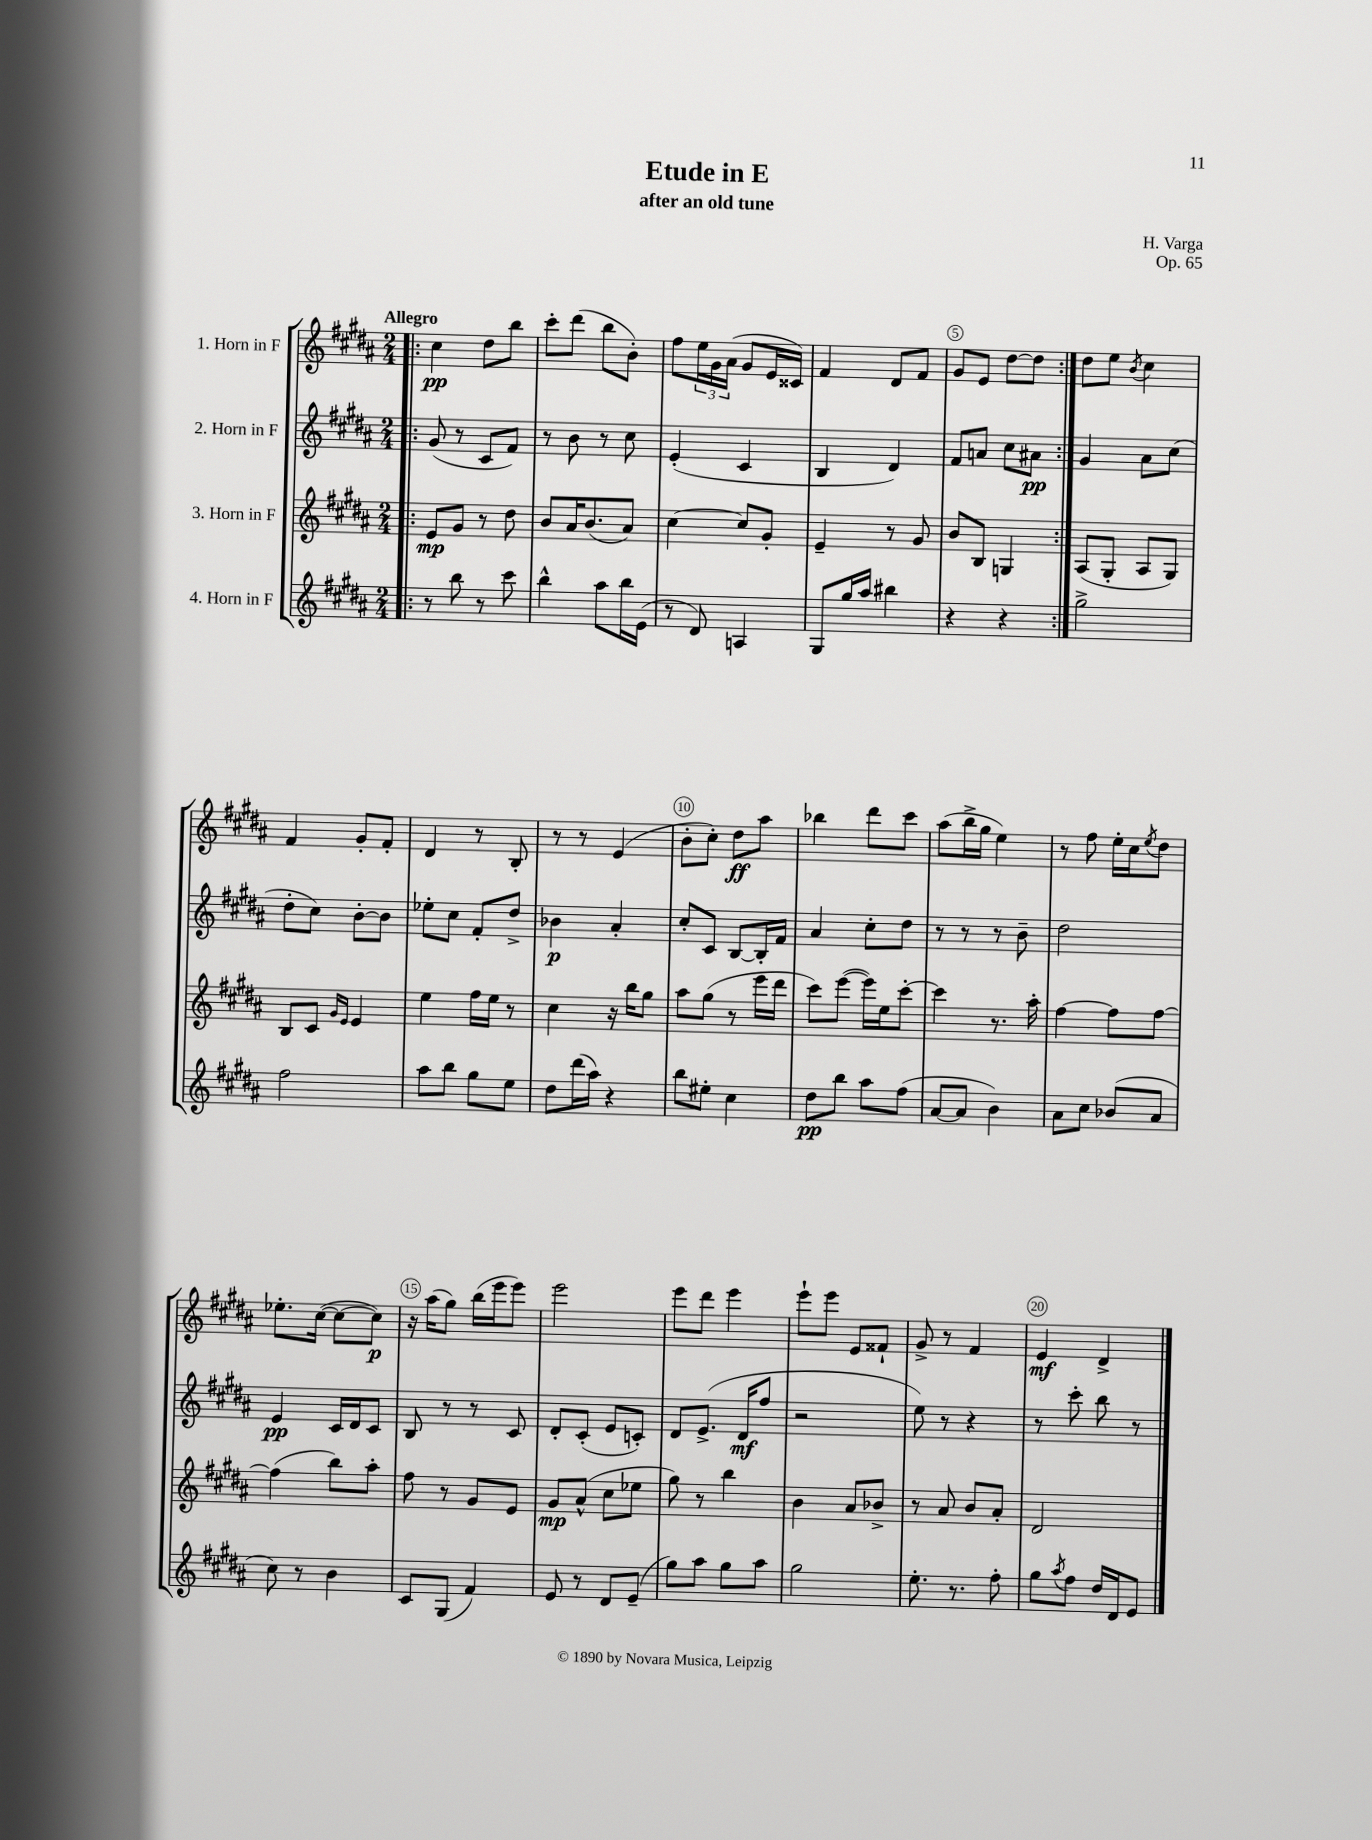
\header { title = "Etude in E" composer = "H. Varga" subtitle = "after an old tune" opus = "Op. 65" }
<<
\new StaffGroup <<
\new Staff = "s0" \with { instrumentName = "1. Horn in F" } {
    \clef treble \key b \major \numericTimeSignature \time 2/4 \tempo "Allegro"
    \repeat volta 2 { \bar ".|:" cis''4\pp dis''8 b''8 |
    cis'''8-. dis'''8( b''8 b'8-.) |
    fis''8 \tuplet 3/2 { e''16 gis'16 ais'16( } gis'8 e'16 cisis'16) |
    fis'4 dis'8 fis'8 |
    gis'8 e'8 dis''8~ dis''8 | }
    dis''8 e''8 \acciaccatura { b'8 } cis''4 |
    fis'4 gis'8-. fis'8-. |
    dis'4 r8 b8-. |
    r8 r8 e'4( |
    b'8-. cis''8-.) dis''8\ff ais''8 |
    bes''4 dis'''8 cis'''8 |
    ais''8( b''16-> gis''16 e''4) |
    r8 fis''8 e''16-. cis''16 \acciaccatura { e''8 } dis''8 |
    ees''8.-. cis''16~( cis''8~ cis''8\p) |
    r16 ais''16( gis''8) b''16( e'''16 e'''8) |
    e'''2 |
    e'''8 dis'''8 e'''4 |
    e'''8-! e'''8 e'8 fisis'8-! |
    gis'8-> r8 fis'4 |
    e'4\mf dis'4-> \bar "|." |
}
\new Staff = "s1" \with { instrumentName = "2. Horn in F" } {
    \clef treble \key b \major \numericTimeSignature \time 2/4
    \repeat volta 2 { \bar ".|:" gis'8( r8 cis'8 fis'8) |
    r8 b'8 r8 cis''8 |
    e'4-.( cis'4 |
    b4 dis'4) |
    fis'8 a'8 cis''8 ais'8\pp | }
    gis'4 ais'8 cis''8( |
    dis''8-. cis''8) b'8~-. b'8 |
    ees''8-. cis''8 fis'8-. dis''8-> |
    bes'4\p ais'4-. |
    cis''8-. cis'8 b8~ b16-. fis'16 |
    ais'4 cis''8-. dis''8 |
    r8 r8 r8 b'8-- |
    dis''2 |
    e'4\pp cis'16 dis'16 cis'8 |
    b8 r8 r8 cis'8 |
    dis'8-. cis'8-.( e'8 c'8-.) |
    dis'8 e'8.->( dis'16\mf fis''8 |
    r2 |
    e''8) r8 r4 |
    r8 cis'''8-. b''8 r8 \bar "|." |
}
\new Staff = "s2" \with { instrumentName = "3. Horn in F" } {
    \clef treble \key b \major \numericTimeSignature \time 2/4
    \repeat volta 2 { \bar ".|:" e'8\mp gis'8 r8 dis''8 |
    b'8 ais'16 b'8.( ais'8) |
    cis''4~ cis''8 gis'8-. |
    e'4-- r8 gis'8 |
    b'8 b8 g4 | }
    ais8( gis8-. ais8 gis8) |
    b8 cis'8 \grace { gis'16 e'16 } e'4 |
    e''4 fis''16 e''16 r8 |
    cis''4 r16 b''16 gis''8 |
    ais''8 gis''8( r8 e'''16 dis'''16 |
    cis'''8) e'''8~( e'''16) e''16 cis'''8~-. |
    cis'''4 r8. ais''16-. |
    fis''4~ fis''8 fis''8~ |
    fis''4( b''8) ais''8-. |
    fis''8 r8 gis'8 e'8 |
    gis'8\mp ais'8-^( cis''8 ees''8 |
    gis''8) r8 b''4 |
    b'4 ais'8 bes'8-> |
    r8 ais'8 b'8 ais'8-. |
    dis'2 \bar "|." |
}
\new Staff = "s3" \with { instrumentName = "4. Horn in F" } {
    \clef treble \key b \major \numericTimeSignature \time 2/4
    \repeat volta 2 { \bar ".|:" r8 b''8 r8 cis'''8 |
    b''4-^ ais''8 b''16 e'16( |
    r8 dis'8) a4 |
    gis8 gis''16 ais''16 bis''4 |
    r4 r4 | }
    gis''2-> |
    fis''2 |
    ais''8 b''8 gis''8 e''8 |
    dis''8 dis'''16( ais''16) r4 |
    b''8 eis''8-. cis''4 |
    dis''8\pp b''8 ais''8 fis''8( |
    ais'8~ ais'8 b'4) |
    ais'8 cis''8 bes'8( ais'8 |
    cis''8) r8 b'4 |
    cis'8 gis8( fis'4) |
    e'8 r8 dis'8 e'8--( |
    gis''8) ais''8 gis''8 ais''8 |
    gis''2 |
    e''8.-. r8. fis''8-. |
    gis''8 \acciaccatura { ais''8 } fis''8 dis''16 dis'16 e'8 \bar "|." |
}
>>
>>
\layout { \context { \Score \override BarNumber.break-visibility = ##(#f #t #t) barNumberVisibility = #(every-nth-bar-number-visible 5) \override BarNumber.stencil = #(make-stencil-circler 0.1 0.3 ly:text-interface::print) } }
